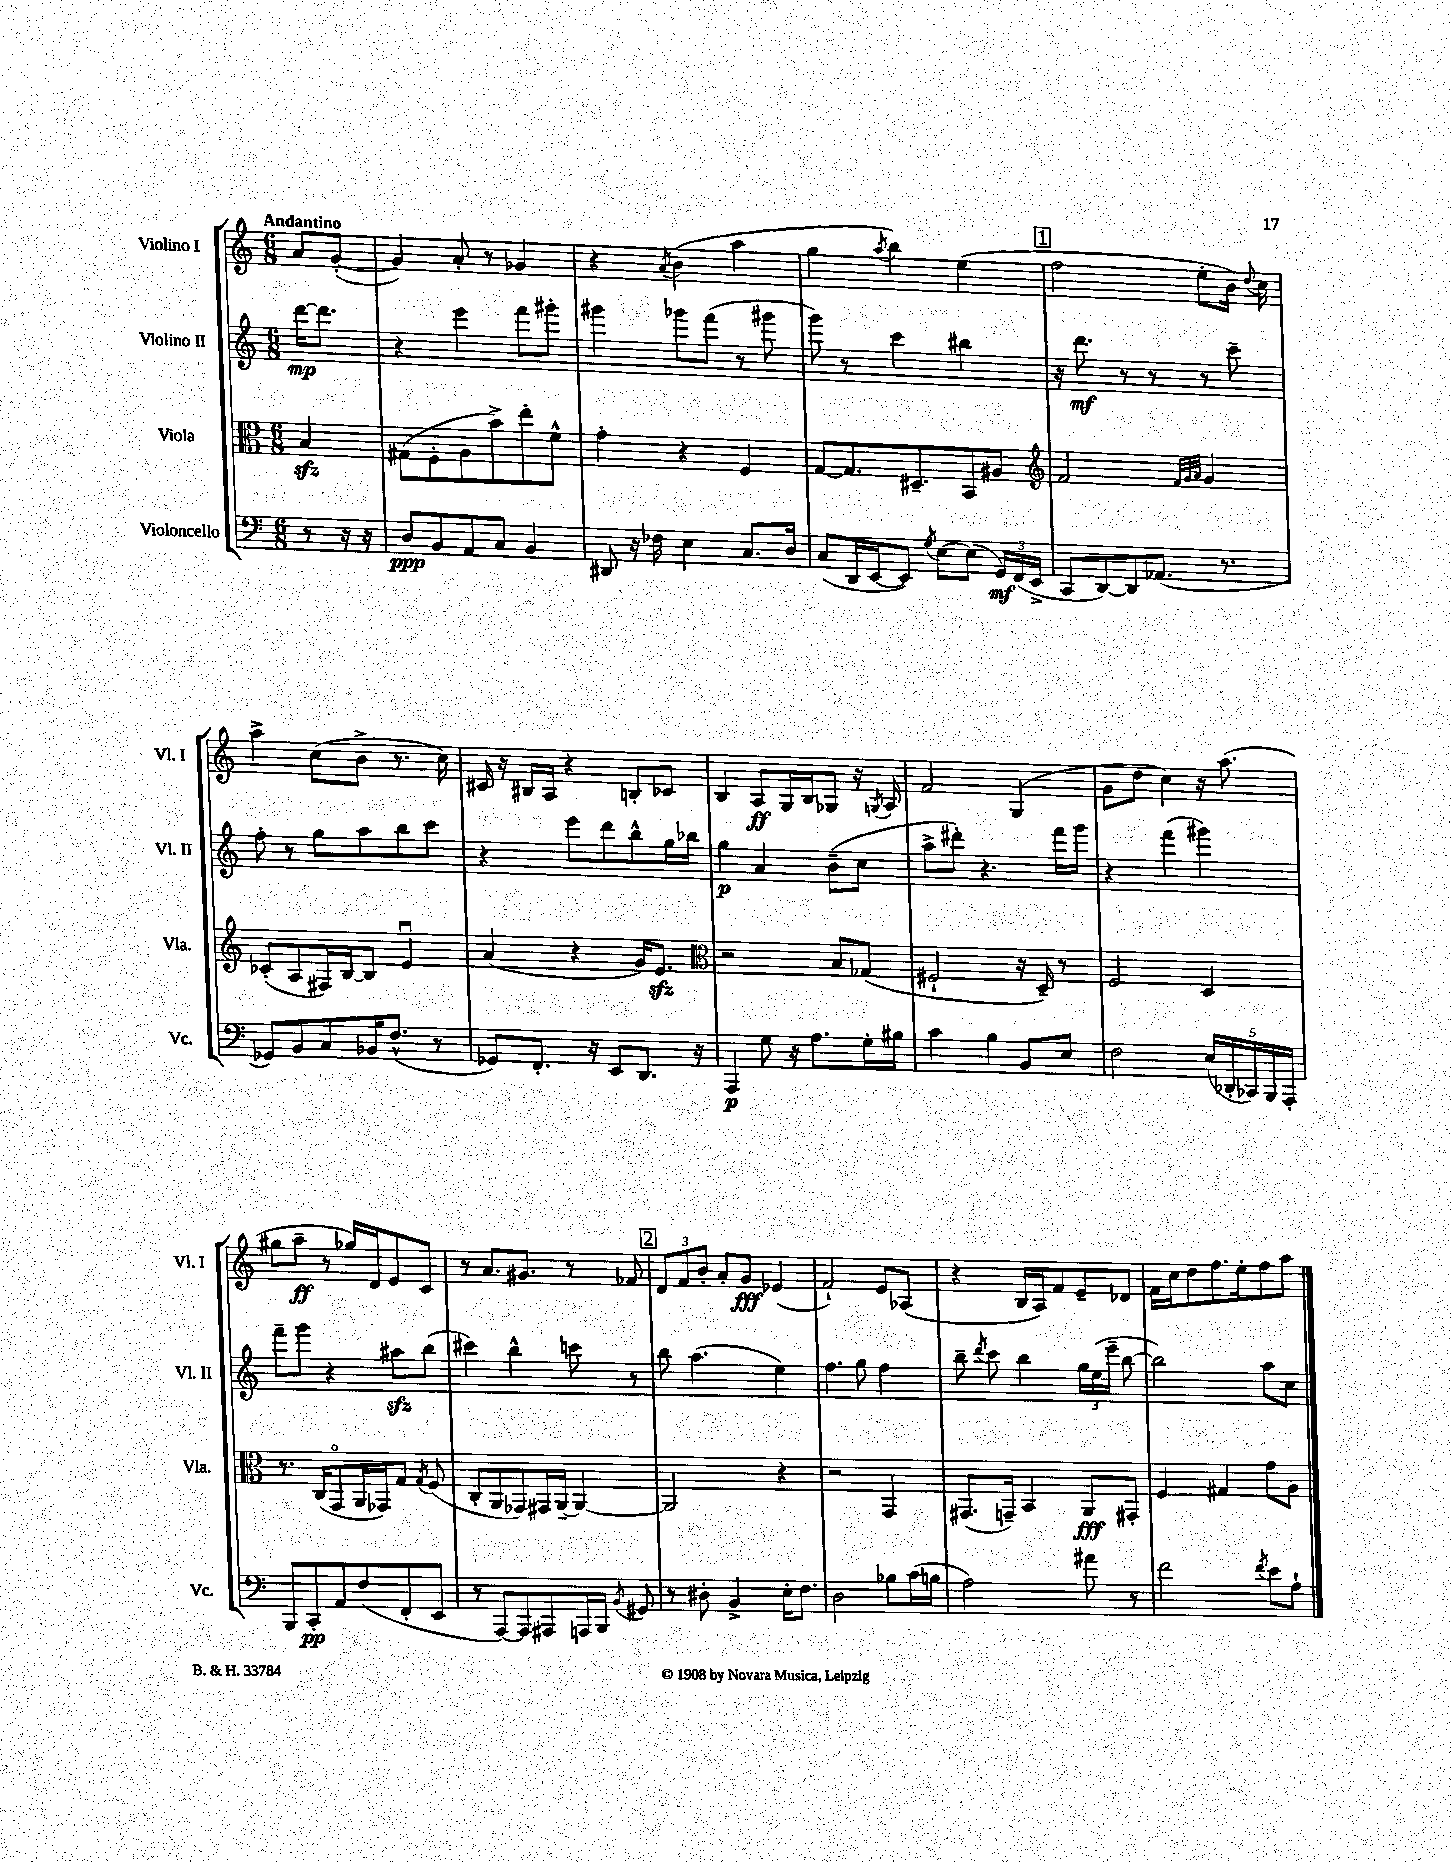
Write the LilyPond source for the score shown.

<<
\new StaffGroup <<
\new Staff = "s0" \with { instrumentName = "Violino I" shortInstrumentName = "Vl. I" } {
    \clef treble \key c \major \numericTimeSignature \time 6/8 \partial 4 \tempo "Andantino"
    \autoBeamOff a'8[ g'8]~-.( |
    g'4) a'8-. r8 ges'4 |
    r4 \acciaccatura { a'8 } b'4( a''4 |
    g''4 \acciaccatura { a''8 } b''4) e''4( |
    \mark \markup { \box "1" } f''2 e''8[-. b'16]) \appoggiatura { d''8 } c''16 |
    a''4-> c''8[( b'8]-> r8. c''16) |
    cis'16 r16 bis16[ a16] r4 b8[-. ces'8] |
    b4 a8[\ff g16 b16 ges8] r16 \acciaccatura { g8 } a16 |
    f'2 g4( |
    g'8[ d''8] c''4) r16 a''8.( |
    gis''8[ a''8]--\ff r8 ges''16[) d'16 e'8 c'8] |
    r8 a'8.[ gis'8.] r8 fes'8 |
    \mark \markup { \box "2" } \tuplet 3/2 { d'8[ f'8 b'8]-. } a'8[-. g'8]\fff ees'4( |
    f'2-!) e'8[ aes8]( |
    r4 b16[ a16) f'8 e'8-- des'8] |
    f'16[ c''16 d''8 f''8. e''16-. f''8 a''8] \bar "|." |
}
\new Staff = "s1" \with { instrumentName = "Violino II" shortInstrumentName = "Vl. II" } {
    \clef treble \key c \major \numericTimeSignature \time 6/8 \partial 4
    \autoBeamOff d'''16[~\mp d'''8.] |
    r4 e'''4 f'''8[ gis'''8]-. |
    gis'''4 ges'''8[ f'''8]( r8 gis'''8 |
    g'''8) r8 c'''4 bis''4 |
    \mark \markup { \box "1" } r16 d'''8.\mf r8 r8 r8 c'''8-- |
    f''8-. r8 g''8[ a''8 b''8 c'''8] |
    r4 e'''8[ d'''8 b''8-^ g''16 bes''16] |
    g''4\p a'4 b'8[--( c''8] |
    a''8[-> dis'''8]-.) r4. f'''16[ g'''16] |
    r4 f'''4( gis'''4) |
    f'''8[-- g'''8] r4 ais''8[\sfz b''8]( |
    cis'''4) b''4-^ c'''8 r8 |
    \mark \markup { \box "2" } b''8 a''4.( e''4) |
    f''4. g''8 f''4 |
    b''8-- \acciaccatura { d'''8 } c'''8 b''4 \tuplet 3/2 { g''16[ e''16( e'''16]-- } b''8~ |
    b''2) a''8[ c''8] \bar "|." |
}
\new Staff = "s2" \with { instrumentName = "Viola" shortInstrumentName = "Vla." } {
    \clef alto \key c \major \numericTimeSignature \time 6/8 \partial 4
    \autoBeamOff b4\sfz |
    gis8[( f8-. a8 b'8->) e''8-. f'8]-^ |
    g'4-. r4 f4 |
    g8[~ g8. dis8.-- b,8 ais8] |
    \mark \markup { \box "1" } \clef treble f'2 \grace { f'32[ g'32 a'32] } g'4 |
    ces'8[-.( a8 fis16) b16~ b8] e'4\downbow |
    a'4( r4 g'16[) e'8.]\sfz |
    \clef alto r2 b8[ ges8]( |
    fis2-! r16 d16--) r8 |
    f2 d4 |
    r8. c16[( g,8\flageolet a,16 ges,16) g8] \acciaccatura { g8 } f8( |
    c8[-. a,8 ges,8) gis,16 a,16]~-- a,4~ |
    \mark \markup { \box "2" } a,2 r4 |
    r2 g,4 |
    gis,8.[( g,16]--) b,4 a,8[\fff gis,8]-. |
    f4 gis4 g'8[ a8] \bar "|." |
}
\new Staff = "s3" \with { instrumentName = "Violoncello" shortInstrumentName = "Vc." } {
    \clef bass \key c \major \numericTimeSignature \time 6/8 \partial 4
    \autoBeamOff r8 r16 r16 |
    d8[\ppp b,8 a,8 c8] b,4 |
    dis,8 r16 fes16 e4 c8.[ d16] |
    c8[( d,16 e,16~ e,8]) \acciaccatura { g8 } e8[~ e8]( \tuplet 3/2 { g,16[\mf) f,16( e,16]-> } |
    \mark \markup { \box "1" } c,8[ d,8~) d,8 aes,8.]( r8. |
    ges,8[) b,8 c8 bes,16 f8.]-^( r8 |
    ges,8[) f,8.]-. r16 e,8[ d,8.] r16 |
    a,,4\p g8 r16 a8.[ g16-. bis16] |
    c'4 b4 b,8[ e8] |
    f2 \tuplet 5/4 { e16[( des,16-. ces,16) b,,16 a,,16]-. } |
    b,,8[ c,8-.\pp a,8 f8( f,8-. e,8] |
    r8 a,,8[~) a,,8 ais,,8 a,,16 b,,16] \acciaccatura { b,8 } gis,8 |
    \mark \markup { \box "2" } r8 dis8-. b,4-> e16[-. f8.] |
    d2 bes8[ c'16( b16] |
    a2) ais'8 r8 |
    f'2 \acciaccatura { f'8 } e'8[ a8]-! \bar "|." |
}
>>
>>
\layout { \context { \Score \remove "Bar_number_engraver" } }
